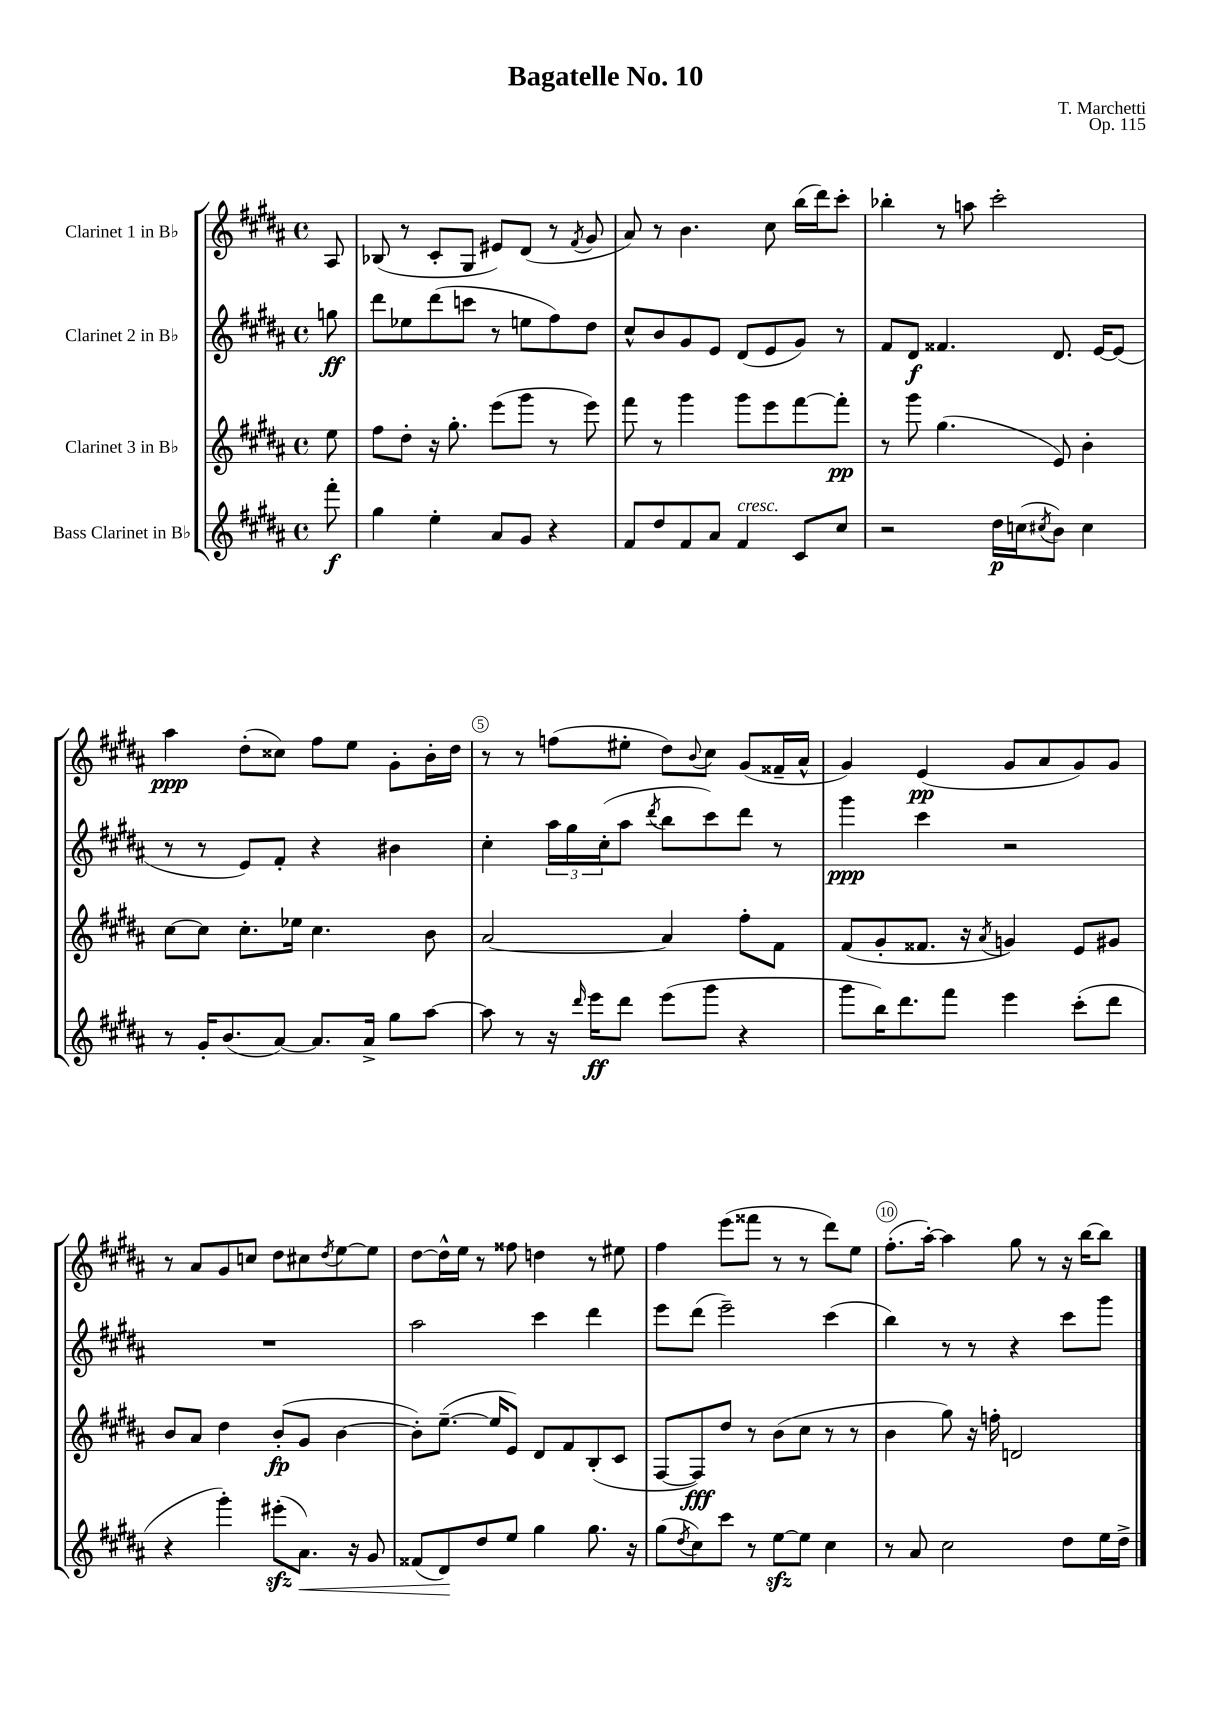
\header { title = "Bagatelle No. 10" composer = "T. Marchetti" opus = "Op. 115" }
<<
\new StaffGroup <<
\new Staff = "s0" \with { instrumentName = "Clarinet 1 in Bb" } {
    \clef treble \key b \major \defaultTimeSignature \time 4/4 \partial 8
    ais8 |
    bes8( r8 cis'8-. gis8 eis'8) dis'8( r8 \acciaccatura { fis'8 } gis'8 |
    ais'8) r8 b'4. cis''8 b''16( dis'''16) cis'''8-. |
    bes''4-. r8 a''8 cis'''2-. |
    ais''4\ppp dis''8-.( cisis''8) fis''8 e''8 gis'8-. b'16-. dis''16 |
    r8 r8 f''8( eis''8-. dis''8) \appoggiatura { b'8 } cis''8 gis'8( fisis'16-- ais'16-^ |
    gis'4) e'4\pp( gis'8 ais'8 gis'8) gis'8 |
    r8 ais'8 gis'8 c''8 dis''8 cis''8 \acciaccatura { dis''8 } e''8~ e''8 |
    dis''8~ dis''16-^ e''16 r8 fisis''8 d''4 r8 eis''8 |
    fis''4 e'''8( fisis'''8 r8 r8 dis'''8) e''8 |
    fis''8.-.( ais''16~-.) ais''4 gis''8 r8 r16 b''16~ b''8 \bar "|." |
}
\new Staff = "s1" \with { instrumentName = "Clarinet 2 in Bb" } {
    \clef treble \key b \major \defaultTimeSignature \time 4/4 \partial 8
    g''8\ff |
    dis'''8 ees''8 dis'''8( c'''8 r8 e''8 fis''8) dis''8 |
    cis''8-^ b'8 gis'8 e'8 dis'8( e'8 gis'8) r8 |
    fis'8 dis'8\f fisis'4. dis'8. e'16~ e'8( |
    r8 r8 e'8) fis'8-. r4 bis'4 |
    cis''4-. \tuplet 3/2 { ais''16 gis''16 cis''16-.( } ais''8 \acciaccatura { dis'''8 } b''8 cis'''8) dis'''8 r8 |
    gis'''4\ppp cis'''4 r2 |
    R1 |
    ais''2 cis'''4 dis'''4 |
    e'''8 dis'''8( e'''2--) cis'''4( |
    b''4) r8 r8 r4 cis'''8 gis'''8 \bar "|." |
}
\new Staff = "s2" \with { instrumentName = "Clarinet 3 in Bb" } {
    \clef treble \key b \major \defaultTimeSignature \time 4/4 \partial 8
    e''8 |
    fis''8 dis''8-. r16 gis''8.-. e'''8( gis'''8 r8 e'''8) |
    fis'''8 r8 gis'''4 gis'''8 e'''8 fis'''8~ fis'''8-.\pp |
    r8 gis'''8 gis''4.( e'8) b'4-. |
    cis''8~ cis''8 cis''8.-. ees''16 cis''4. b'8 |
    ais'2~ ais'4 fis''8-. fis'8 |
    fis'8( gis'8-. fisis'8. r16 \acciaccatura { ais'8 } g'4) e'8 gis'8 |
    b'8 ais'8 dis''4 b'8-.\fp( gis'8 b'4~ |
    b'8-.) e''8.~--( e''16 e'8) dis'8 fis'8 b8-.( cis'8 |
    fis8~ fis8\fff) dis''8 r8 b'8( cis''8 r8 r8 |
    b'4 gis''8) r16 f''16-. d'2 \bar "|." |
}
\new Staff = "s3" \with { instrumentName = "Bass Clarinet in Bb" } {
    \clef treble \key b \major \defaultTimeSignature \time 4/4 \partial 8
    fis'''8-.\f |
    gis''4 e''4-. ais'8 gis'8 r4 |
    fis'8 dis''8 fis'8 ais'8 fis'4^\markup { \italic "cresc." } cis'8 cis''8 |
    r2 dis''16\p c''16( \acciaccatura { cis''8 } b'8) cis''4 |
    r8 gis'16-. b'8.( ais'8~) ais'8. ais'16-> gis''8 ais''8~ |
    ais''8 r8 r16 \grace { dis'''16 } e'''16\ff dis'''8 e'''8( gis'''8 r4 |
    gis'''8 b''16) dis'''8. fis'''8 e'''4 cis'''8-.( dis'''8 |
    r4 gis'''4-.) eis'''8-.\sfz( ais'8.\<) r16 gis'8 |
    fisis'8( dis'8\!) dis''8 e''8 gis''4 gis''8. r16 |
    gis''8( \acciaccatura { dis''8 } cis''8) cis'''8 r8 e''8~\sfz e''8 cis''4 |
    r8 ais'8 cis''2 dis''8 e''16 dis''16-> \bar "|." |
}
>>
>>
\layout { \context { \Score \override BarNumber.break-visibility = ##(#f #t #t) barNumberVisibility = #(every-nth-bar-number-visible 5) \override BarNumber.stencil = #(make-stencil-circler 0.1 0.3 ly:text-interface::print) } }
